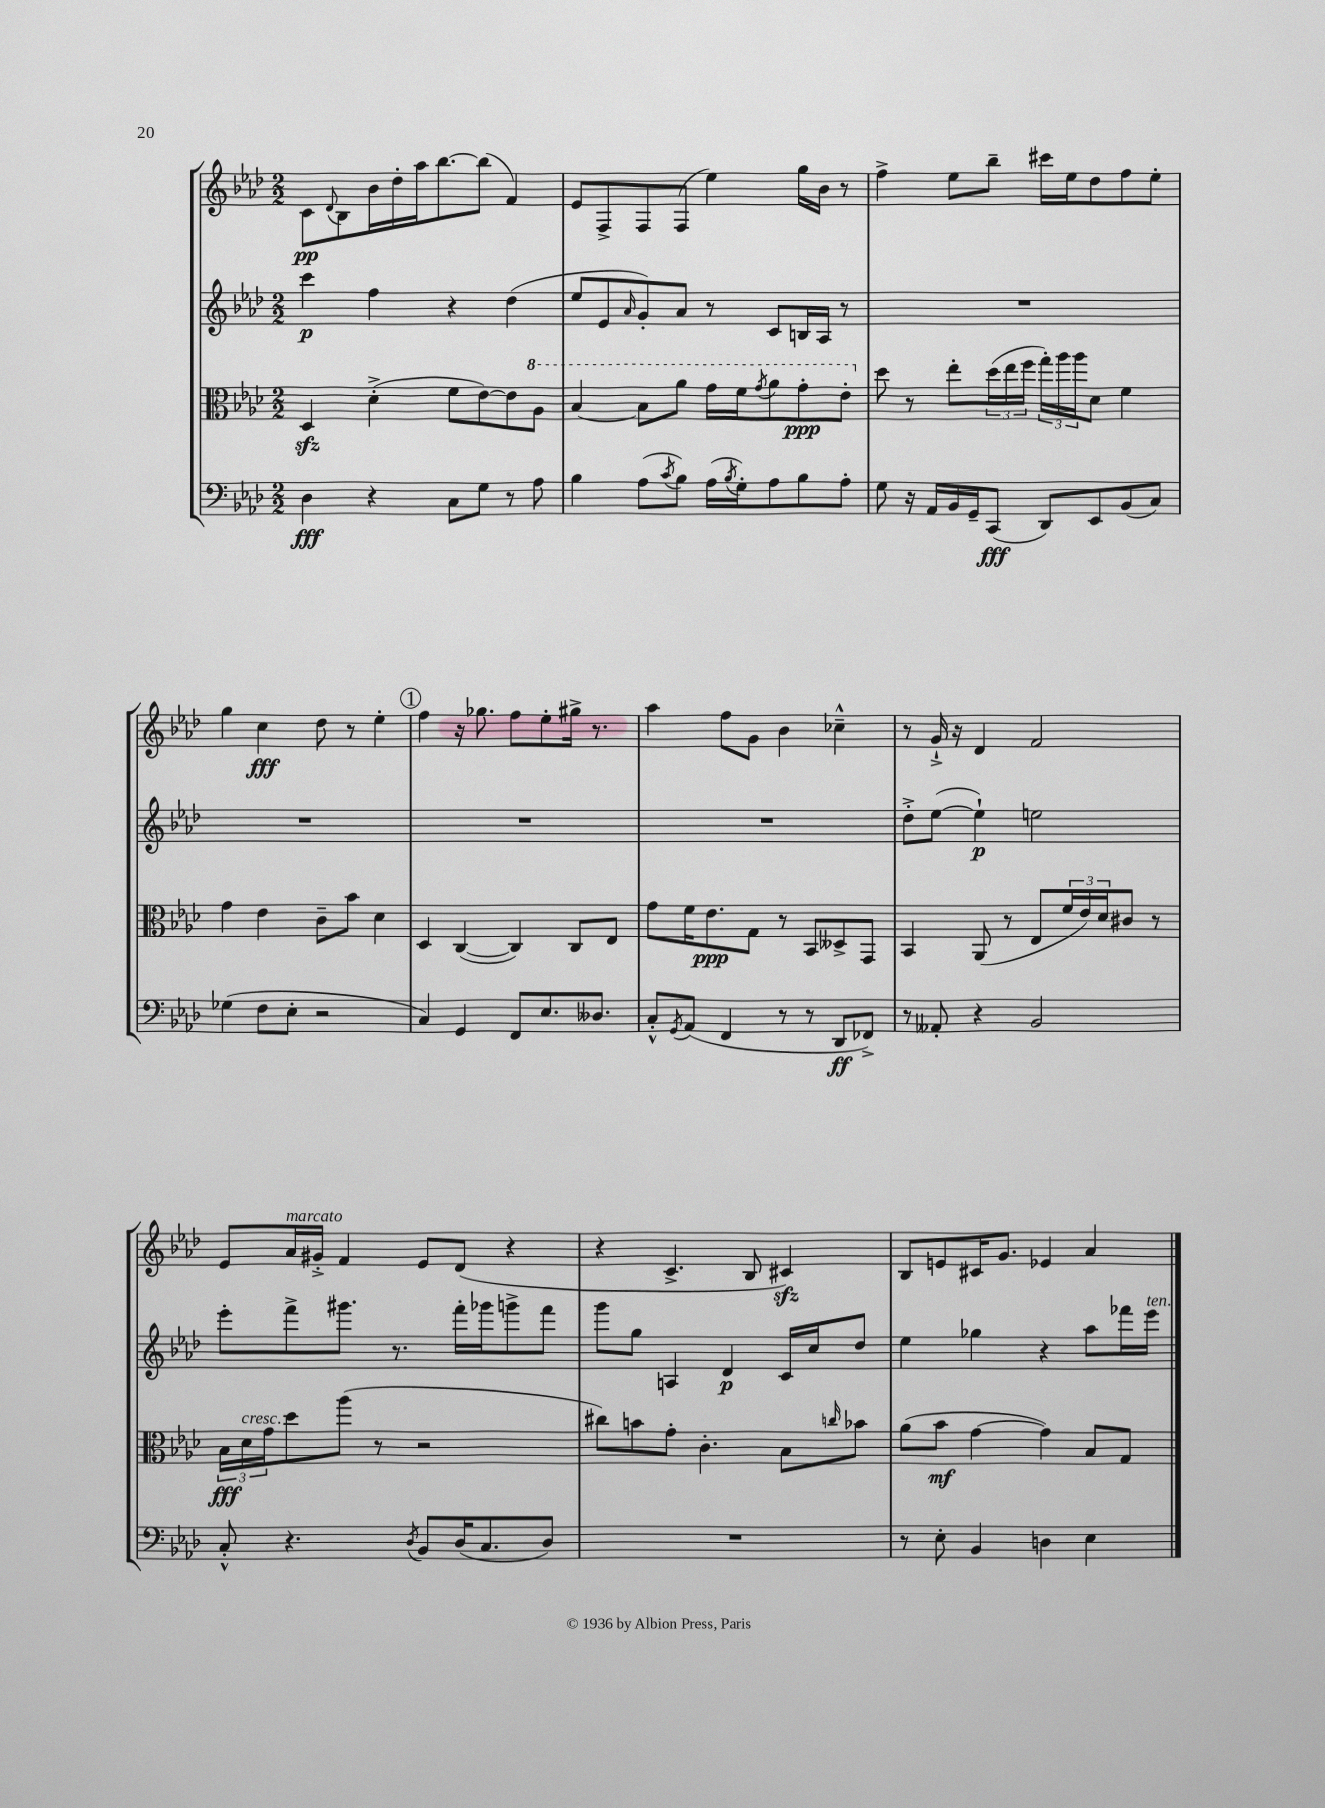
<<
\new StaffGroup <<
\new Staff = "s0" {
    \clef treble \key aes \major \numericTimeSignature \time 2/2
    c'8\pp \appoggiatura { des'8 } bes8 bes'16 des''16-. aes''16 bes''8.~ bes''8( f'4) |
    ees'8 f8-> f8 f8( ees''4) g''16 bes'16 r8 |
    f''4-> ees''8 bes''8-- cis'''16 ees''16 des''8 f''8 ees''8-. |
    g''4 c''4\fff des''8 r8 ees''4-. |
    \mark \markup { \circle "1" } f''4 r16 ges''8. f''8 ees''8-. gis''16-> r8. |
    aes''4 f''8 g'8 bes'4 ces''4---^ |
    r8 g'16-!-> r16 des'4 f'2 |
    ees'8 aes'16^\markup { \italic "marcato" } gis'16-.-> f'4 ees'8 des'8( r4 |
    r4 c'4.-> bes8 cis'4\sfz) |
    bes8 e'8 cis'16 g'8. ees'4 aes'4 \bar "|." |
}
\new Staff = "s1" {
    \clef treble \key aes \major \numericTimeSignature \time 2/2
    c'''4\p f''4 r4 des''4( |
    ees''8 ees'8 \grace { aes'16 } g'8-.) aes'8 r8 c'8 b16 aes16 r8 |
    R1 |
    R1 |
    \mark \markup { \circle "1" } R1 |
    R1 |
    des''8-.-> ees''8~( ees''4-!\p) e''2 |
    ees'''8-. f'''8-> gis'''8. r8. f'''16-. ges'''16 g'''8-> f'''8 |
    g'''8 g''8 a4 des'4\p c'16 c''16 des''8 |
    ees''4 ges''4 r4 aes''8 fes'''16 ees'''16^\markup { \italic "ten." } \bar "|." |
}
\new Staff = "s2" {
    \clef alto \key aes \major \numericTimeSignature \time 2/2
    des4\sfz des'4-.->( f'8 ees'8~) ees'8 \ottava #1 aes'8 |
    bes'4~ bes'8 aes''8 g''16 f''16 \acciaccatura { g''8 } aes''8 g''8-.\ppp ees''8-. \ottava #0 |
    des''8 r8 ees''8-. \tuplet 3/2 { des''16( ees''16 f''16 } \tuplet 3/2 { g''16-.) aes''16 aes''16 } des'8 f'4 |
    g'4 ees'4 c'8-- bes'8 des'4 |
    \mark \markup { \circle "1" } des4 c4~( c4) c8 ees8 |
    g'8 f'16 ees'8.\ppp g8 r8 bes,8 deses8-> g,8 |
    bes,4 aes,8( r8 ees8 \tuplet 3/2 { f'16 ees'16) des'16 } cis'8 r8 |
    \tuplet 3/2 { bes16\fff des'16^\markup { \italic "cresc." } g'16 } des''8 aes''8( r8 r2 |
    cis''8) b'8 g'8-. c'4.-. bes8 \grace { c''16 } bes'8 |
    aes'8( bes'8\mf g'4~ g'4) bes8 g8 \bar "|." |
}
\new Staff = "s3" {
    \clef bass \key aes \major \numericTimeSignature \time 2/2
    des4\fff r4 c8 g8 r8 aes8 |
    bes4 aes8( \acciaccatura { c'8 } bes8) aes16( \acciaccatura { bes8 } g16-.) aes8 bes8 aes8-. |
    g8 r16 aes,16 bes,16 g,16-- c,8\fff( des,8) ees,8 bes,8( c8) |
    ges4( f8 ees8-. r2 |
    \mark \markup { \circle "1" } c4) g,4 f,8 ees8. deses8. |
    c8-.-^ \acciaccatura { g,8 } aes,8( f,4 r8 r8 des,8\ff fes,8->) |
    r8 aeses,8-. r4 bes,2 |
    c8-.-^ r4. \acciaccatura { des8 } bes,8 des16( c8. des8) |
    R1 |
    r8 ees8-. bes,4 d4 ees4 \bar "|." |
}
>>
>>
\layout { \context { \Score \remove "Bar_number_engraver" } }
